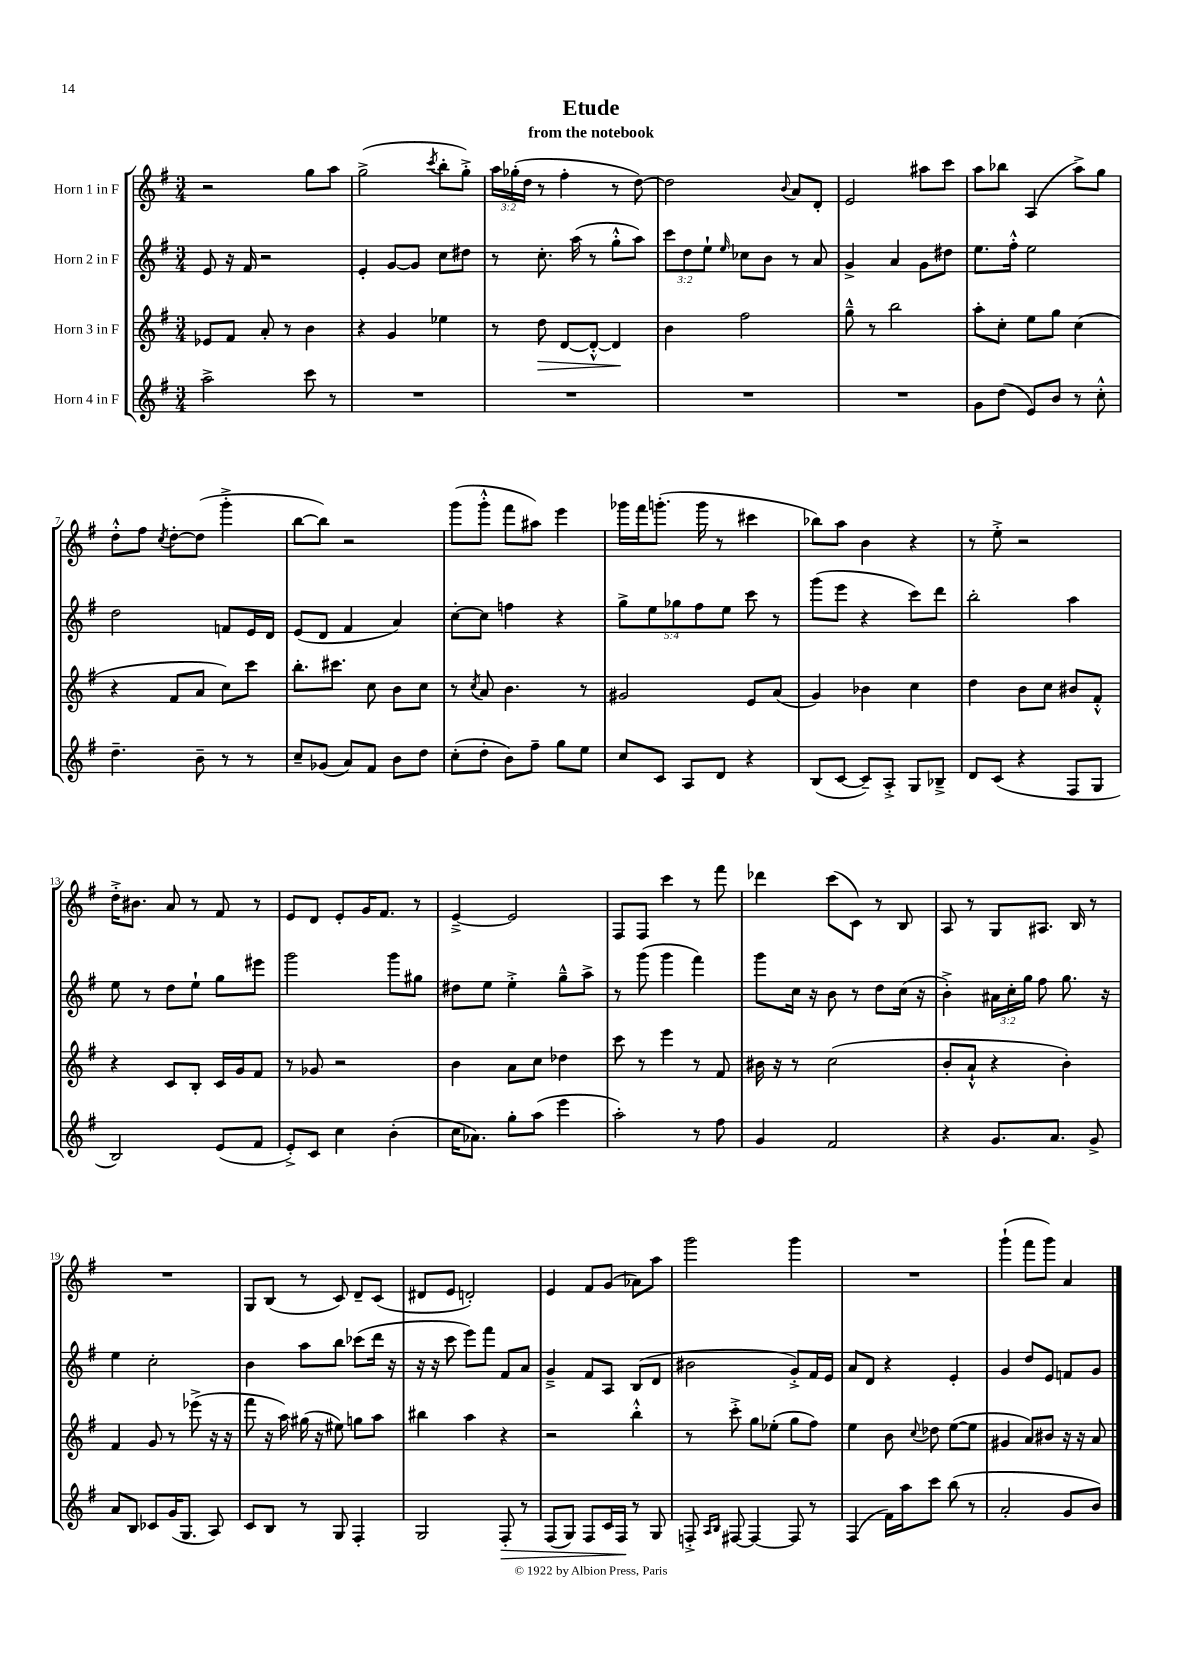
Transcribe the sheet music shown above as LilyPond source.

\header { title = "Etude" subtitle = "from the notebook" }
<<
\new StaffGroup <<
\new Staff = "s0" \with { instrumentName = "Horn 1 in F" } {
    \clef treble \key g \major \numericTimeSignature \time 3/4 \override Staff.TupletNumber.text = #tuplet-number::calc-fraction-text
    \autoBeamOff r2 g''8[ a''8] |
    g''2->( \acciaccatura { c'''8 } b''8[-. g''8]-.->) |
    \tuplet 3/2 { a''16[ ges''16-.( d''16] } r8 fis''4-. r8 d''8~) |
    d''2 \appoggiatura { b'8 } a'8[ d'8]-. |
    e'2 ais''8[ c'''8] |
    a''8[ bes''8] a4( a''8[->) g''8] |
    d''8[-.-^ fis''8] \acciaccatura { c''8 } d''8[~-. d''8]( g'''4-.-> |
    b''8[~ b''8]) r2 |
    g'''8[( g'''8]-.-^ fis'''8[ ais''8]) e'''4 |
    ges'''16[ fis'''16 g'''8.]-.( g'''16 r8 cis'''4 |
    bes''8[) a''8] b'4 r4 |
    r8 e''8-.-> r2 |
    d''16[-.-> bis'8.] a'8 r8 fis'8 r8 |
    e'8[ d'8] e'8[-. g'16 fis'8.] r8 |
    e'4~---> e'2 |
    fis8[ fis8] c'''4 r8 fis'''8 |
    des'''4 c'''8[( c'8]) r8 b8 |
    a8 r8 g8[ ais8.] b16 r8 |
    R2. |
    g8[ b8]( r8 c'8) d'8[-- c'8]( |
    dis'8[ e'8] d'2-.) |
    e'4 fis'8[ g'8]( aes'8[) a''8] |
    g'''2 g'''4 |
    R2. |
    g'''4-!( fis'''8[ g'''8]) a'4 \bar "|." |
}
\new Staff = "s1" \with { instrumentName = "Horn 2 in F" } {
    \clef treble \key g \major \numericTimeSignature \time 3/4 \override Staff.TupletNumber.text = #tuplet-number::calc-fraction-text
    \autoBeamOff e'8 r16 fis'16 r2 |
    e'4-. g'8[~ g'8] c''8[ dis''8] |
    r8 c''8.-. a''16( r8 g''8[-.-^ a''8]) |
    \tuplet 3/2 { c'''8[ d''8 e''8]-! } \grace { e''16 } ces''8[ b'8] r8 a'8 |
    g'4-> a'4 g'8[ dis''8] |
    e''8.[ fis''16]-.-^ e''2 |
    d''2 f'8[ e'16 d'16] |
    e'8[( d'8] fis'4 a'4) |
    c''8[~-. c''8] f''4 r4 |
    \tuplet 5/4 { g''8[-> e''8 ges''8 fis''8 e''8] } c'''8 r8 |
    g'''8[( e'''8] r4 c'''8[) d'''8] |
    b''2-. a''4 |
    e''8 r8 d''8[ e''8]-! g''8[ eis'''8] |
    g'''2 g'''8[ gis''8] |
    dis''8[ e''8] e''4-.-> g''8[---^ a''8]-> |
    r8 g'''8( g'''4 fis'''4) |
    g'''8[ c''16] r16 b'8 r8 d''8[ c''16]( r16 |
    b'4-.->) \tuplet 3/2 { ais'16[ c''16-. g''16] } fis''8 g''8. r16 |
    e''4 c''2-. |
    b'4 a''8[ b''8] ces'''8[( d'''16] r16 |
    r16 r16 c'''8 e'''8[) fis'''8] fis'8[ a'8] |
    g'4---> fis'8[ a8] b8[( d'8] |
    bis'2 g'8[-.->) fis'16 e'16] |
    a'8[ d'8] r4 e'4-. |
    g'4 d''8[ e'8] f'8[ g'8] \bar "|." |
}
\new Staff = "s2" \with { instrumentName = "Horn 3 in F" } {
    \clef treble \key g \major \numericTimeSignature \time 3/4
    \autoBeamOff ees'8[ fis'8] a'8-. r8 b'4 |
    r4 g'4 ees''4 |
    r8 d''8\> d'8[~ d'8]~-.-^ d'4\! |
    b'4 fis''2 |
    g''8---^ r8 b''2 |
    a''8[-. c''8]-. e''8[ g''8] c''4( |
    r4 fis'8[ a'8] c''8[) c'''8] |
    b''8.[-. cis'''8.] c''8 b'8[ c''8] |
    r8 \acciaccatura { c''8 } a'8 b'4. r8 |
    gis'2 e'8[ a'8]( |
    g'4) bes'4 c''4 |
    d''4 b'8[ c''8] bis'8[ fis'8]-.-^ |
    r4 c'8[ b8]-. c'16[ g'16 fis'8] |
    r8 ges'8 r2 |
    b'4 a'8[ c''8] des''4 |
    c'''8 r8 e'''4 r8 fis'8 |
    bis'16 r16 r8 c''2( |
    b'8[-. a'8]-!-^ r4 b'4-.) |
    fis'4 g'8 r8 ees'''8->( r16 r16 |
    fis'''8 r16 a''16) gis''16( r16 eis''8) g''8[ a''8] |
    bis''4 a''4 r4 |
    r2 b''4-.-^ |
    r8 c'''8-.-> g''8[ ees''8]-.( g''8[ fis''8]) |
    e''4 b'8 \appoggiatura { c''8 } des''8 e''8[~( e''8] |
    gis'4 a'8[) bis'8] r16 r16 a'8 \bar "|." |
}
\new Staff = "s3" \with { instrumentName = "Horn 4 in F" } {
    \clef treble \key g \major \numericTimeSignature \time 3/4
    \autoBeamOff a''2-> c'''8 r8 |
    R2. |
    R2. |
    R2. |
    R2. |
    g'8[ d''8]( e'8[) b'8] r8 c''8-.-^ |
    d''4.-- b'8-- r8 r8 |
    c''8[-- ges'8]( a'8[) fis'8] b'8[ d''8] |
    c''8[-.( d''8]-. b'8[) fis''8]-- g''8[ e''8] |
    c''8[ c'8] a8[ d'8] r4 |
    b8[( c'8]~ c'8[--) a8]-.-> g8[ bes8]---> |
    d'8[ c'8]( r4 fis8[ g8] |
    b2) e'8[( fis'8] |
    e'8[-.->) c'8] c''4 b'4-.( |
    c''16[ aes'8.]) g''8[-. a''8]( e'''4 |
    a''2-.) r8 fis''8 |
    g'4 fis'2 |
    r4 g'8.[ a'8.] g'8-> |
    a'8[ b8] ces'8[ g'16( g8.] a8) |
    c'8[ b8] r8 g8 fis4-. |
    g2 fis8-.\> r8 |
    fis8[( g8]) fis8[ c'16 fis16]\! r8 g8 |
    f8-.-> \grace { a16[ b16] } fis8~ fis4~ fis8 r8 |
    fis4( fis'16[) a''16 c'''8] b''8( r8 |
    a'2-. g'8[ b'8]) \bar "|." |
}
>>
>>
